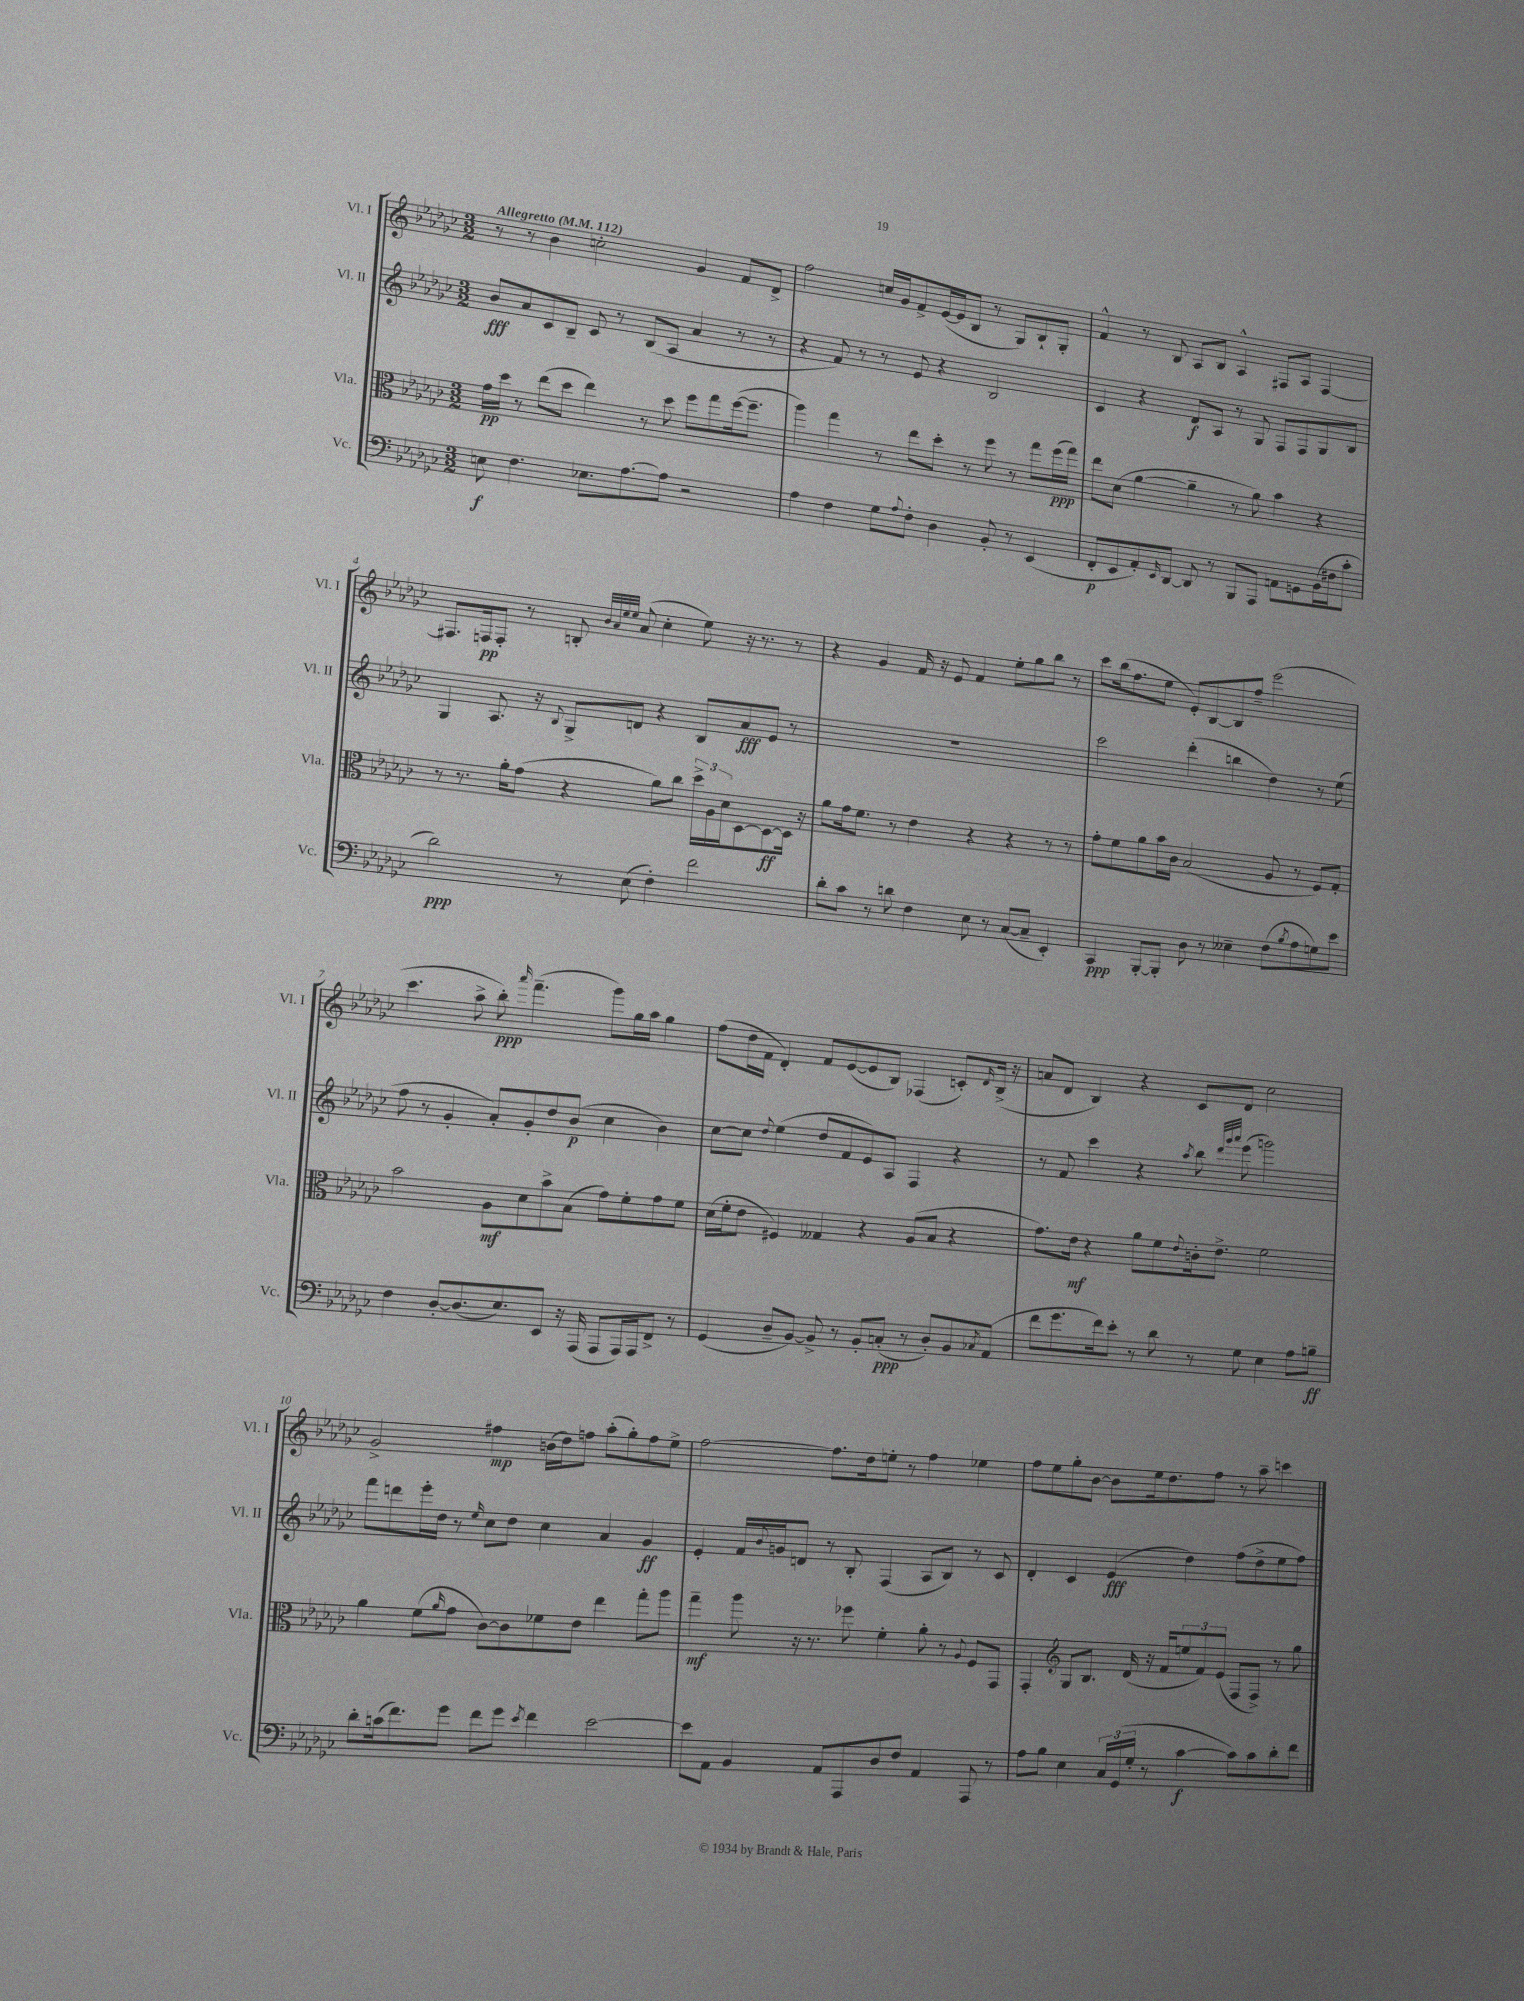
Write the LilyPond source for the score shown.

<<
\new StaffGroup <<
\new Staff = "s0" \with { instrumentName = "Vl. I" shortInstrumentName = "Vl. I" } {
    \clef treble \key ges \major \numericTimeSignature \time 3/2 \tempo "Allegretto" 4 = 112
    r8 r8 bes'4 c''2-. ges'4 f'8 des'8-> |
    f''2 c''16 ges'16 f'8-> ees'16~( ees'16 bes8 r8 ges8) bes8-! ges8-. |
    f'4-^ r8 bes8 aes8 bes8 aes4-^ fis8 aes8 fis4~ |
    fis8. f16\pp f8-. r8 b8-. \grace { bes'32 aes'32 ees''32 ees''32 } aes'8( ces''4-. ees''8) r16 r8. r8 |
    r4 ges'4 f'16 r16 ees'8 f'4 ees''8-. ges''8 bes''8 r8 |
    ces'''8 bes''16( f''8. ees''8 ees'8-.) bes8~ bes8 f''8-- ees'''2( |
    ces'''4. aes''8-> bes''8-.\ppp) \grace { aes'''16 } f'''4.--( ges'''8) ges''16 aes''16 ges''4 |
    f''8( des''16 f'16 des'4-.) f'8 ees'8~( ees'8 bes8) fes4( c'8-.) \grace { des'16 } bes16->( r16 |
    a'8 des'8 bes4) r4 ces'8 des'8 ces''2 |
    ges'2-> fis''4\mp b'16( des''16) f''8 aes''8-.( ges''8-.) f''8 ees''8-> |
    f''2~ f''8. des''16 e''8-. r8 f''4 ees''4 |
    f''8 ees''8 ges''8-. bes'8~ bes'8 ees''16 des''8. f''8 r8 aes''8-- c'''4 \bar "|." |
}
\new Staff = "s1" \with { instrumentName = "Vl. II" shortInstrumentName = "Vl. II" } {
    \clef treble \key ges \major \numericTimeSignature \time 3/2
    bes'8\fff aes'8 ces'8 bes8-- ces'8 r8 bes8( aes8 aes'4 r8 r8 |
    r4 f'8) r8 r8 ees'8 r4 bes2 |
    ces'4 r4 des'8\f aes8 r8 ges8 f8 f8 ges8 bes8 |
    ges4 aes8. r16 \appoggiatura { bes8 } ges8-> d'8 r4 bes8 aes'8\fff ees'8 r8 |
    R1. |
    ces'''2 des'''4-.( b''4 des''4) r8 ees''8( |
    f''8 r8 ges'4-. aes'8-.) ges'8-. des''8 bes'8\p( ces''4 bes'4) |
    ces''8~ ces''8 \appoggiatura { des''8 } ees''4( des''8 f'8 ees'8) aes8 f4 r4 |
    r8 f'8 ces'''4 r4 \acciaccatura { aes''8 } bes''8 \grace { des'''32 ges'''32 aes'''32 } ees'''8( g'''2) |
    f'''8 d'''8 ees'''16-. des''16 r8 \grace { ees''16 } ces''8 des''8 ces''4 aes'4 ges'4\ff |
    ees'4-. f'16 \appoggiatura { bes'8 } g'16 d'8 r8 bes8-. f4( aes8 bes8) r8 ces'8 |
    des'4-. ces'4 ees'4\fff( des''4) f''8( des''8-> ees''8 f''8) \bar "|." |
}
\new Staff = "s2" \with { instrumentName = "Vla." shortInstrumentName = "Vla." } {
    \clef alto \key ges \major \numericTimeSignature \time 3/2
    ges'16\pp des''16 r8 ees''8( des''8 ees''4) r8 des''8 f''8 ges''8 f''16~( f''8.-- |
    aes''4) ges''4 r8 ees''8 des''8-. r8 f''8 r8 ges''8 f''16\ppp( ges''16) |
    ees''8 des'8( aes'4~ aes'4-- r8 aes'8) bes'4 r4 |
    r8 r8. aes'16-. ges'8( r4 aes'8) ces''8 \tuplet 3/2 { des''16-> aes16 des'16 } des8~ des8~\ff des16 r16 |
    aes'8 ges'16 f'8. r8 ees'4 r4 r4 r8 r8 |
    ges'8-. f'8 aes'8 bes'16 ces'16 bes2( aes8 r8 f8) ges8-. |
    bes'2 aes8\mf des'8 bes'8-> bes8( ges'8) f'8-. ges'8 f'8 |
    des'16( f'16-. ees'8 fis4) geses4 r4 aes8( bes8 r4 |
    ges'8.) ees'16\mf r4 aes'8 f'8 \appoggiatura { ees'8 } c'16-. ees'8.-> f'2 |
    aes'4 f'8( \grace { aes'16 } ges'8 ces'8~) ces'8 fes'8 ees'8 ees''4 ges''8-. aes''8 |
    ges''4--\mf aes''8 r16 r8. fes''8 f'4-. aes'8-. r8 \appoggiatura { aes8 } f8 ges,8 |
    ges,4-. \clef treble ges8 bes8. des'16( r16 f'16 \tuplet 3/2 { e''8 f'8) ees'8( } f8 f8->) r8 ges''8 \bar "|." |
}
\new Staff = "s3" \with { instrumentName = "Vc." shortInstrumentName = "Vc." } {
    \clef bass \key ges \major \numericTimeSignature \time 3/2
    e8\f f4. ees8. aes8.~ aes8 r2 |
    aes4 f4 ges8 \appoggiatura { aes8 } f8-. des4 bes,8-. r8 ees,4( |
    f,8-.\p ees,8 aes,8-.) \grace { ees,16 } des,8~ des,8 r8 bes,,8 aes,,8 a,8 g,8 bes,16( fis16 ces'8-. |
    des'2\ppp) r8 ees8( f4-.) f'2 |
    des'8-. ces'8 r8 d'8 f4 ees8 r8 ces8~( ces8-- ees,4-.) |
    ces,4\ppp bes,,8~-. bes,,8-. des8 r8 eeses4-- f8( \acciaccatura { bes8 } aes8 g8) ees'8 |
    f4 des8~-. des8.( ees8.) ees,8 r16 aes,,16( aes,,8 aes,,16) aes,,16 f,8-> r8 |
    ges,4( des8-- bes,8~) bes,8-> r8 bes,8-. c8-.\ppp( r8 des8-.) bes,8 \acciaccatura { ces8 } aes,8( |
    f'8 ges'8. f'16) ees'8-. r8 des'8 r8 ges8 ees4 aes8 b8--\ff |
    des'8-. c'16( f'8.) ges'8 f'8 ges'8 \acciaccatura { ees'8 } f'4 ees'2~ |
    ees'8 aes,8 bes,4 aes,8 aes,,8 des8 f8 aes,4 aes,,8 r8 |
    aes8 bes8 ees4 \tuplet 3/2 { ces16 ges,16( ges16-. } r8 ces'4~\f ces'8) ces'8 des'8-. f'8 \bar "|." |
}
>>
>>
